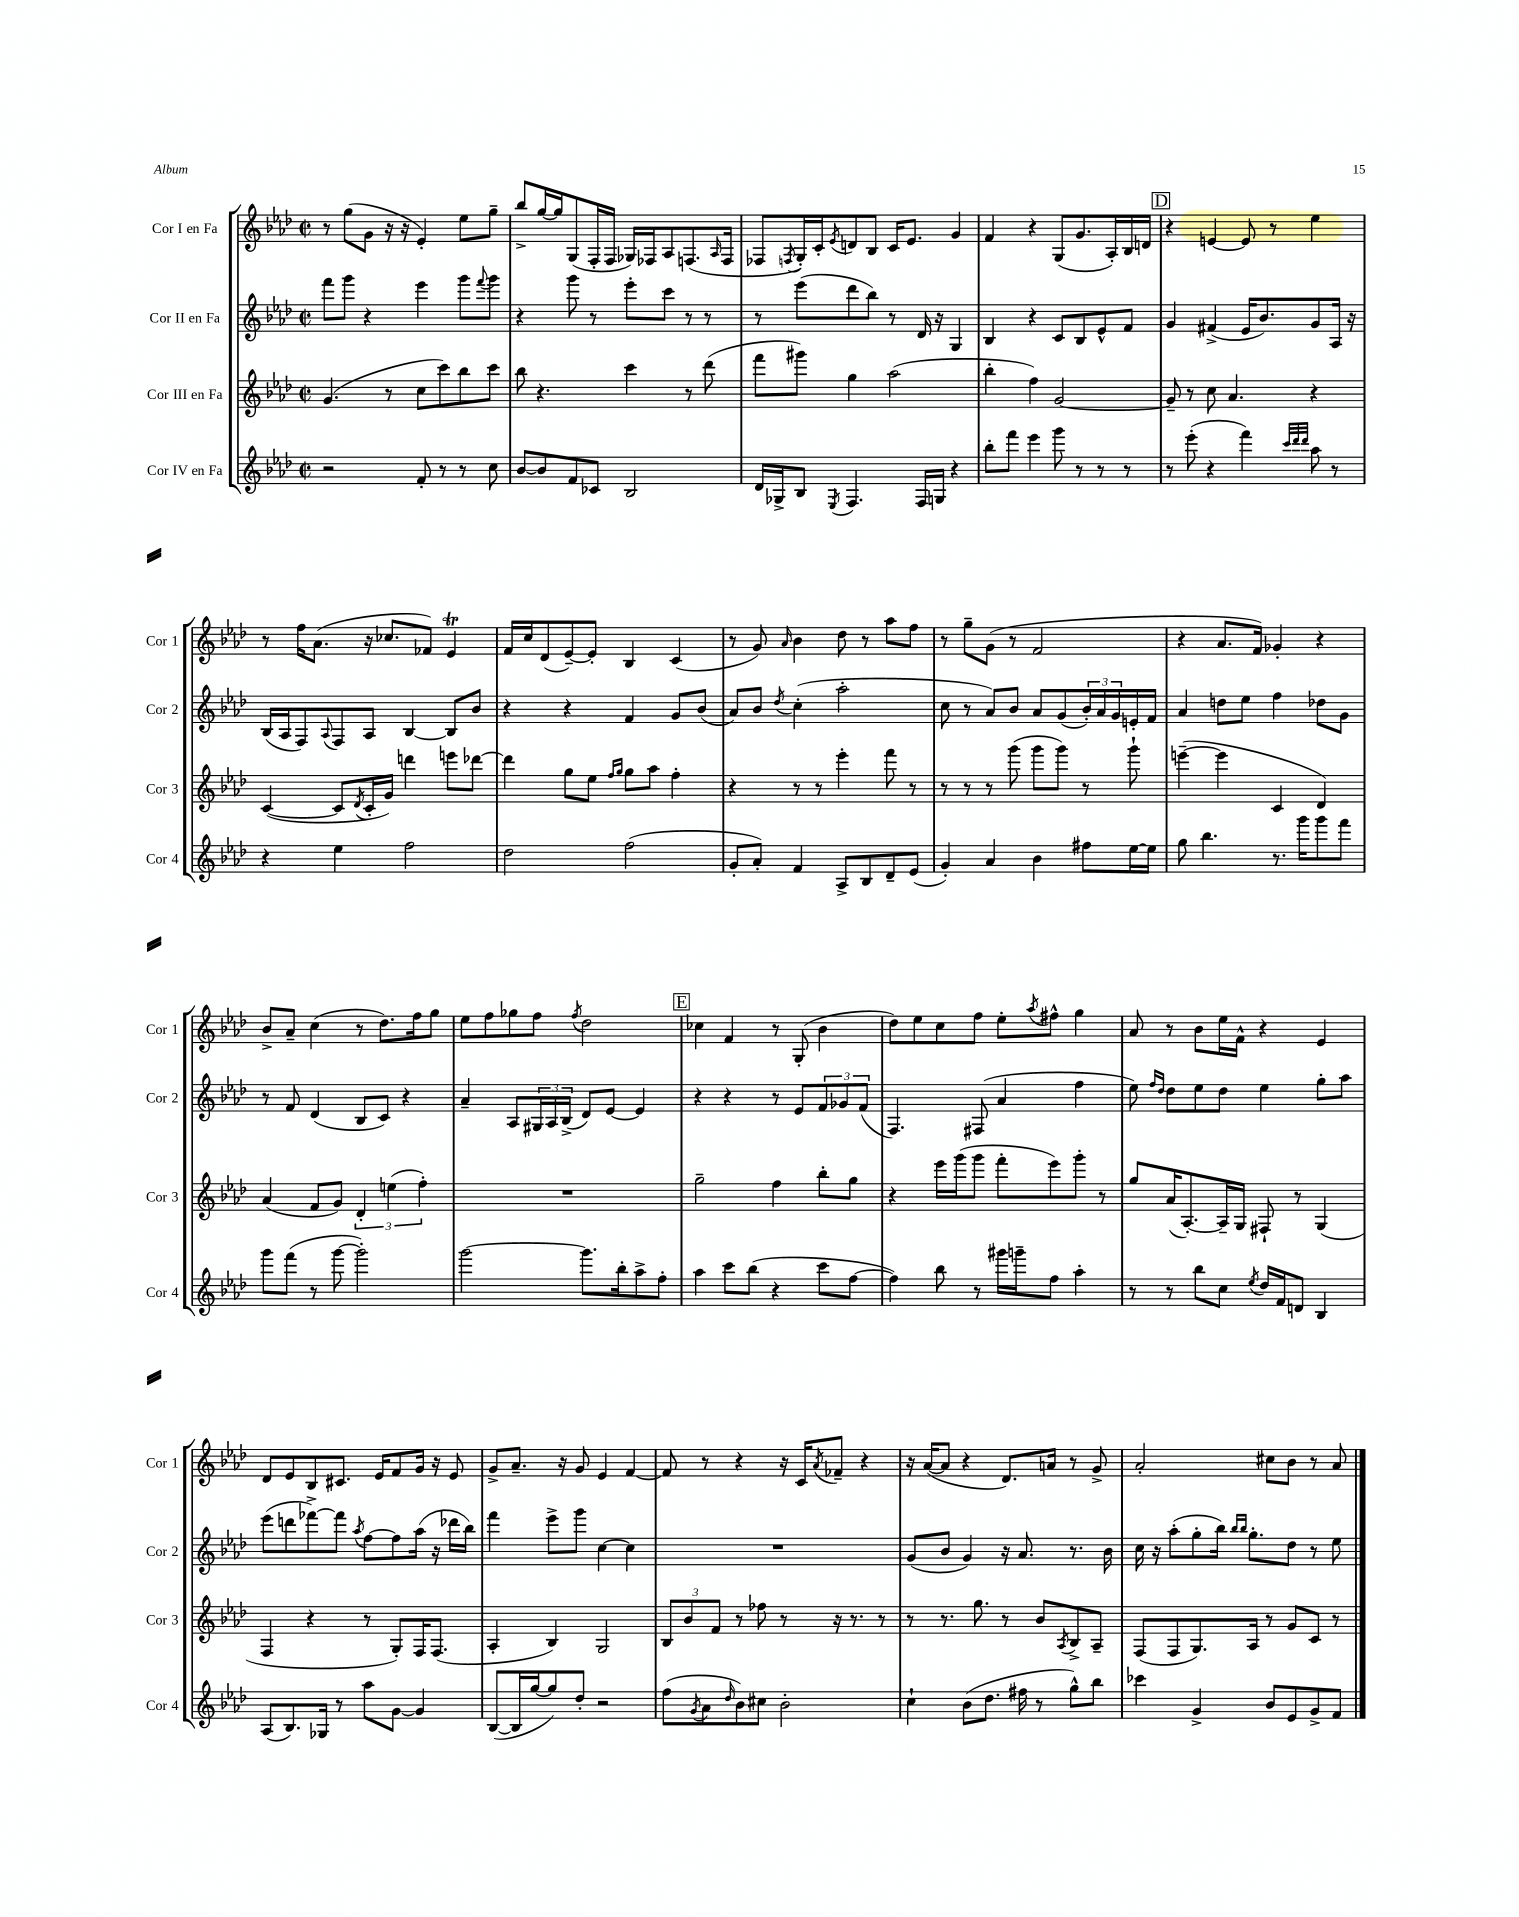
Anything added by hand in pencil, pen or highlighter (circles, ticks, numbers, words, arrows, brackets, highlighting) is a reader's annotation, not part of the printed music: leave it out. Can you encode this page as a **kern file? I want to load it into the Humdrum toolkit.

**kern	**kern	**kern	**kern
*part4	*part3	*part2	*part1
*staff4	*staff3	*staff2	*staff1
*I"Cor IV en Fa	*I"Cor III en Fa	*I"Cor II en Fa	*I"Cor I en Fa
*I'Cor 4	*I'Cor 3	*I'Cor 2	*I'Cor 1
*clefG2	*clefG2	*clefG2	*clefG2
*k[b-e-a-d-]	*k[b-e-a-d-]	*k[b-e-a-d-]	*k[b-e-a-d-]
*M2/2	*M2/2	*M2/2	*M2/2
*met(c|)	*met(c|)	*met(c|)	*met(c|)
=54	=54	=54	=54
2r	(4.g/	8fff\L	8r
.	.	8ggg\J	(8gg\L
.	.	4r	8g\J
.	8r	.	16r
.	.	.	16r
8f'/	8cc\L	4eee-\	4e-'/)
8r	8ccc\)	.	.
8r	8bb-\	8ggg\L	8ee-\L
.	.	8qqfff/	.
8cc\	8ccc\J	8ggg\J	8gg~\J
=55	=55	=55	=55
[8b-/L	8bb-\	4r	8bb-^/L
8b-/]	4.r	.	[16gg/L
.	.	.	16gg/J]
8f/	.	8ggg\	(8G/
8c-X/J	.	8r	16F'/L
.	.	.	16F/JJ
2B-/	4ccc\	8eee-'\L	16G-X/LL)
.	.	.	16F-X/J
.	.	8ccc\J	8A-/
.	8r	8r	(8.Fn/
.	(8ddd-\	8r	.
.	.	.	16qqA-/
.	.	.	16F/Jk
=56	=56	=56	=56
16d-/LL	8fff\L	8r	8F-X/L
16G-X^/J	.	.	.
.	.	.	8qFn/
8B-/J	8ggg#X\J)	(8eee-\L	16G'/L)
.	.	.	16c'/J
8qE-/	.	.	8qe-/
4.F/	4gg\	8ddd-\	8dn/
.	.	8bb-\J)	8B-/J
.	(2aa-\	8r	16c/KL
.	.	.	8.e-/J
16F/LL	.	16d-/	.
16Gn/JJ	.	16r	.
4r	.	4G/	4g/
=57	=57	=57	=57
8bb-'\L	4bb-'\	4B-/	4f/
8fff\J	.	.	.
4eee-\	4ff\)	4r	4r
8ggg\	[2g/	8c/L	(8G/L
8r	.	8B-/	8.g/
8r	.	8e-^^/	.
.	.	.	16A-'/L)
8r	.	8f/J	16B-/
.	.	.	16dn/JJ
!!LO:REH:place=s1:t=D
=58	=58	=58	=58
8r	8g~/]	4g/	4r
(8eee-'\	8r	.	.
4r	8cc\	(4f#X^/	[4en/
.	4.a-/	.	.
4fff\)	.	16e-/KL	8e/]
.	.	8.b-/)	.
.	.	.	8r
32qqccc/LLL	.	.	.
32qqddd-/	.	.	.
32qqddd-/JJJ	.	.	.
8aa-\	4r	8g/	4ee-\
8r	.	16A-/Jk	.
.	.	16r	.
!!LO:LB:g=z
=59	=59	=59	=59
4r	([4c/	(16B-/LL	8r
.	.	16A-/J	.
.	.	8F/)	16ff\KL
.	.	.	(8.a-\J
.	.	8qqA-/	.
4ee-\	8c/L]	8F/	.
.	8qd-/	.	.
.	16c'/L	8A-/J	16r
.	16g/JJ)	.	8.cc-X/L
2ff\	4dddn\	[4B-/	.
.	.	.	8f-X/J)
.	8eeen\L	8B-/L]	4e-T/
.	[8ddd-X\J	8b-/J	.
=60	=60	=60	=60
2dd-\	4ddd-\]	4r	16f/LL
.	.	.	16cc/J
.	.	.	(8d-/
.	8gg\L	4r	[8e-~/)
.	8ee-\J	.	8e-'/J]
.	16qqff/LL	.	.
.	16qqgg/JJ	.	.
(2ff\	8gg\L	4f/	4B-/
.	8aa-\J	.	.
.	4ff'\	8g/L	(4c/
.	.	(8b-/J	.
=61	=61	=61	=61
8g'/L	4r	8a-/L)	8r
8a-'/J)	.	8b-/J	8g/)
.	.	8qdd-/	16qqa-/
4f/	8r	(4cc'\	4b-\
.	8r	.	.
8A-^/L	4eee-'\	2aa-'\	8dd-\
8B-/	.	.	8r
8d-~/	8fff\	.	8aa-\L
(8e-/J	8r	.	8ff\J
=62	=62	=62	=62
4g'/)	8r	8cc\	8r
.	8r	8r	8gg~\L
4a-/	8r	8a-/L)	(8g\J
.	(8ggg\	8b-/J	8r
4b-\	8ggg\L	8a-/L	2f/
.	8ggg\J)	(8g/	.
8ff#X\L	8r	24b-'/L)	.
.	.	24a-/	.
.	.	24g/	.
[16ee-\L	8ggg`\	16en'/	.
16ee-\JJ]	.	16f/JJ	.
=63	=63	=63	=63
8gg\	([4eeen~\	4a-/	4r
4.bb-\	.	.	.
.	4eee\]	8ddn\L	8.a-/L
.	.	8ee-\J	.
.	.	.	16f/Jk)
8.r	4c/	4ff\	4g-X'/
16ggg\KL	.	.	.
8ggg\	4d-/)	8dd-X\L	4r
8fff\J	.	8g\J	.
!!LO:LB:g=z
=64	=64	=64	=64
8ggg\L	(4a-/	8r	8b-^/L
(8fff\J	.	8f/	8a-~/J
8r	8f/L	(4d-/	(4cc\
[8ggg\	8g/J)	.	.
2ggg'\])	6d-'/	8B-/L	8r
.	.	8c/J)	8.dd-\L)
.	(6een\	.	.
.	.	4r	.
.	.	.	16ff\k
.	6ff'\)	.	.
.	.	.	8gg\J
=65	=65	=65	=65
[2ggg\	1r	4a-~/	8ee-\L
.	.	.	8ff\
.	.	8A-/L	8gg-X\
.	.	24G#X/L	8ff\J
.	.	24A-/	.
.	.	(24B-^/JJ	.
.	.	.	8qff/
8.ggg\L]	.	8d-/L)	2dd-\
.	.	[8e-/J	.
16bb-'\k	.	.	.
8aa-^\	.	4e-/]	.
8ff'\J	.	.	.
!!LO:REH:place=s1:t=E
=66	=66	=66	=66
4aa-\	2gg~\	4r	4cc-X\
8ccc\L	.	4r	4f/
(8bb-\J	.	.	.
4r	4ff\	8r	8r
.	.	8e-/L	(8G'/
8ccc\L	8bb-'\L	12f/	4b-\
.	.	12g-X/	.
[8ff\J	8gg\J	.	.
.	.	(12f/J	.
=67	=67	=67	=67
4ff\])	4r	4.F/)	8dd-\L)
.	.	.	8ee-\
8bb-\	16eee-\LL	.	8cc\
.	(16ggg\J	.	.
8r	8ggg\J	(8F#X/	8ff\J
16ggg#X\LL	8fff'\L	4a-/	8ee-'\L
16gggn~\J	.	.	.
.	.	.	8qaa-/
8ff\J	8eee-\)	.	8ff#X^^\J
4aa-'\	8ggg'\J	4ff\	4gg\
.	8r	.	.
=68	=68	=68	=68
8r	8gg/L	8ee-\)	8a-/
.	.	16qqff/LL	.
.	.	16qqdd-/JJ	.
8r	(16a-/K	8dd-\L	8r
.	[8.A-'/)	.	.
8bb-\L	.	8ee-\	8b-\L
8cc\J	16A-~/L]	8dd-\J	16ee-\L
.	16G/JJ	.	16f^^\JJ
8qee-/	.	.	.
16dd-/LL	8F#X`/	4ee-\	4r
16f/J	.	.	.
8dn/J	8r	.	.
4B-/	(4G/	8gg'\L	4e-/
.	.	8aa-\J	.
!!LO:LB:g=z
=69	=69	=69	=69
(8A-/L	4F/	(8eee-\L	8d-/L
8.B-/)	.	8dddn\	8e-/
.	4r	[8fff-X^\)	8B-/
16G-X/Jk	.	.	.
8r	.	8fff-\J]	8.c#X/J
.	.	8qaa-/	.
8aa-\L	8r	[8ff\L	.
.	.	.	16e-/KL
[8g\J	8G'/L)	8ff\]	8f/
4g/]	16F/K	(16aa-\Jk	16g/Jk
.	(8.F/J	16r	16r
.	.	16ddd-X\LL	8e-/
.	.	16bb-\JJ)	.
=70	=70	=70	=70
([8B-/L	4A-'/	4fff\	8g^/L
16B-/L]	.	.	8.a-~/J
[16gg/J	.	.	.
8gg/])	4B-/)	8eee-^\L	.
.	.	.	16r
8dd-'/J	.	8ggg\J	8g/
2r	2G/	[4cc\	4e-/
.	.	4cc\]	[4f/
=71	=71	=71	=71
(8ff\L	12B-/L	1r	8f/]
.	12b-/	.	.
8qg/	.	.	.
8a-\	.	.	8r
.	12f/J	.	.
16qqdd-/	.	.	.
8b-\)	8r	.	4r
8cc#X\J	8ff-X\	.	.
2b-'\	8r	.	16r
.	.	.	16c/KL
.	.	.	8qa-/
.	16r	.	8f-X~/J
.	8.r	.	.
.	.	.	4r
.	8r	.	.
=72	=72	=72	=72
4cc`\	8r	(8g/L	16r
.	.	.	([16a-/KL
.	8.r	8b-/J	8a-/J]
(8b-\L	.	4g/)	4r
.	8.gg\	.	.
8.dd-\J	.	.	.
.	8r	16r	8.d-/L)
16ff#X\	.	8.a-/	.
8r	8b-/L	.	.
.	.	.	16an/Jk
.	8qA-/	.	.
8gg^^\L)	8B-^/	8.r	8r
8bb-\J	8A-~/J	.	8g^/
.	.	16b-\	.
=73	=73	=73	=73
4ccc-X\	(8F/L	16cc\	2a-'/
.	.	16r	.
.	8F/	(8aa-'\L	.
4g^/	8.G/)	8gg'\	.
.	.	16bb-\Jk)	.
.	.	16qqbb-/LL	.
.	.	16qqbb-/JJ	.
.	16A-/Jk	8.gg'\L	.
8b-/L	8r	.	8cc#X\L
8e-/	8g/L	8dd-\J	8b-\J
8g^/	8c/J	8r	8r
8f/J	8r	8ee-\	8a-/
==	==	==	==
*-	*-	*-	*-
